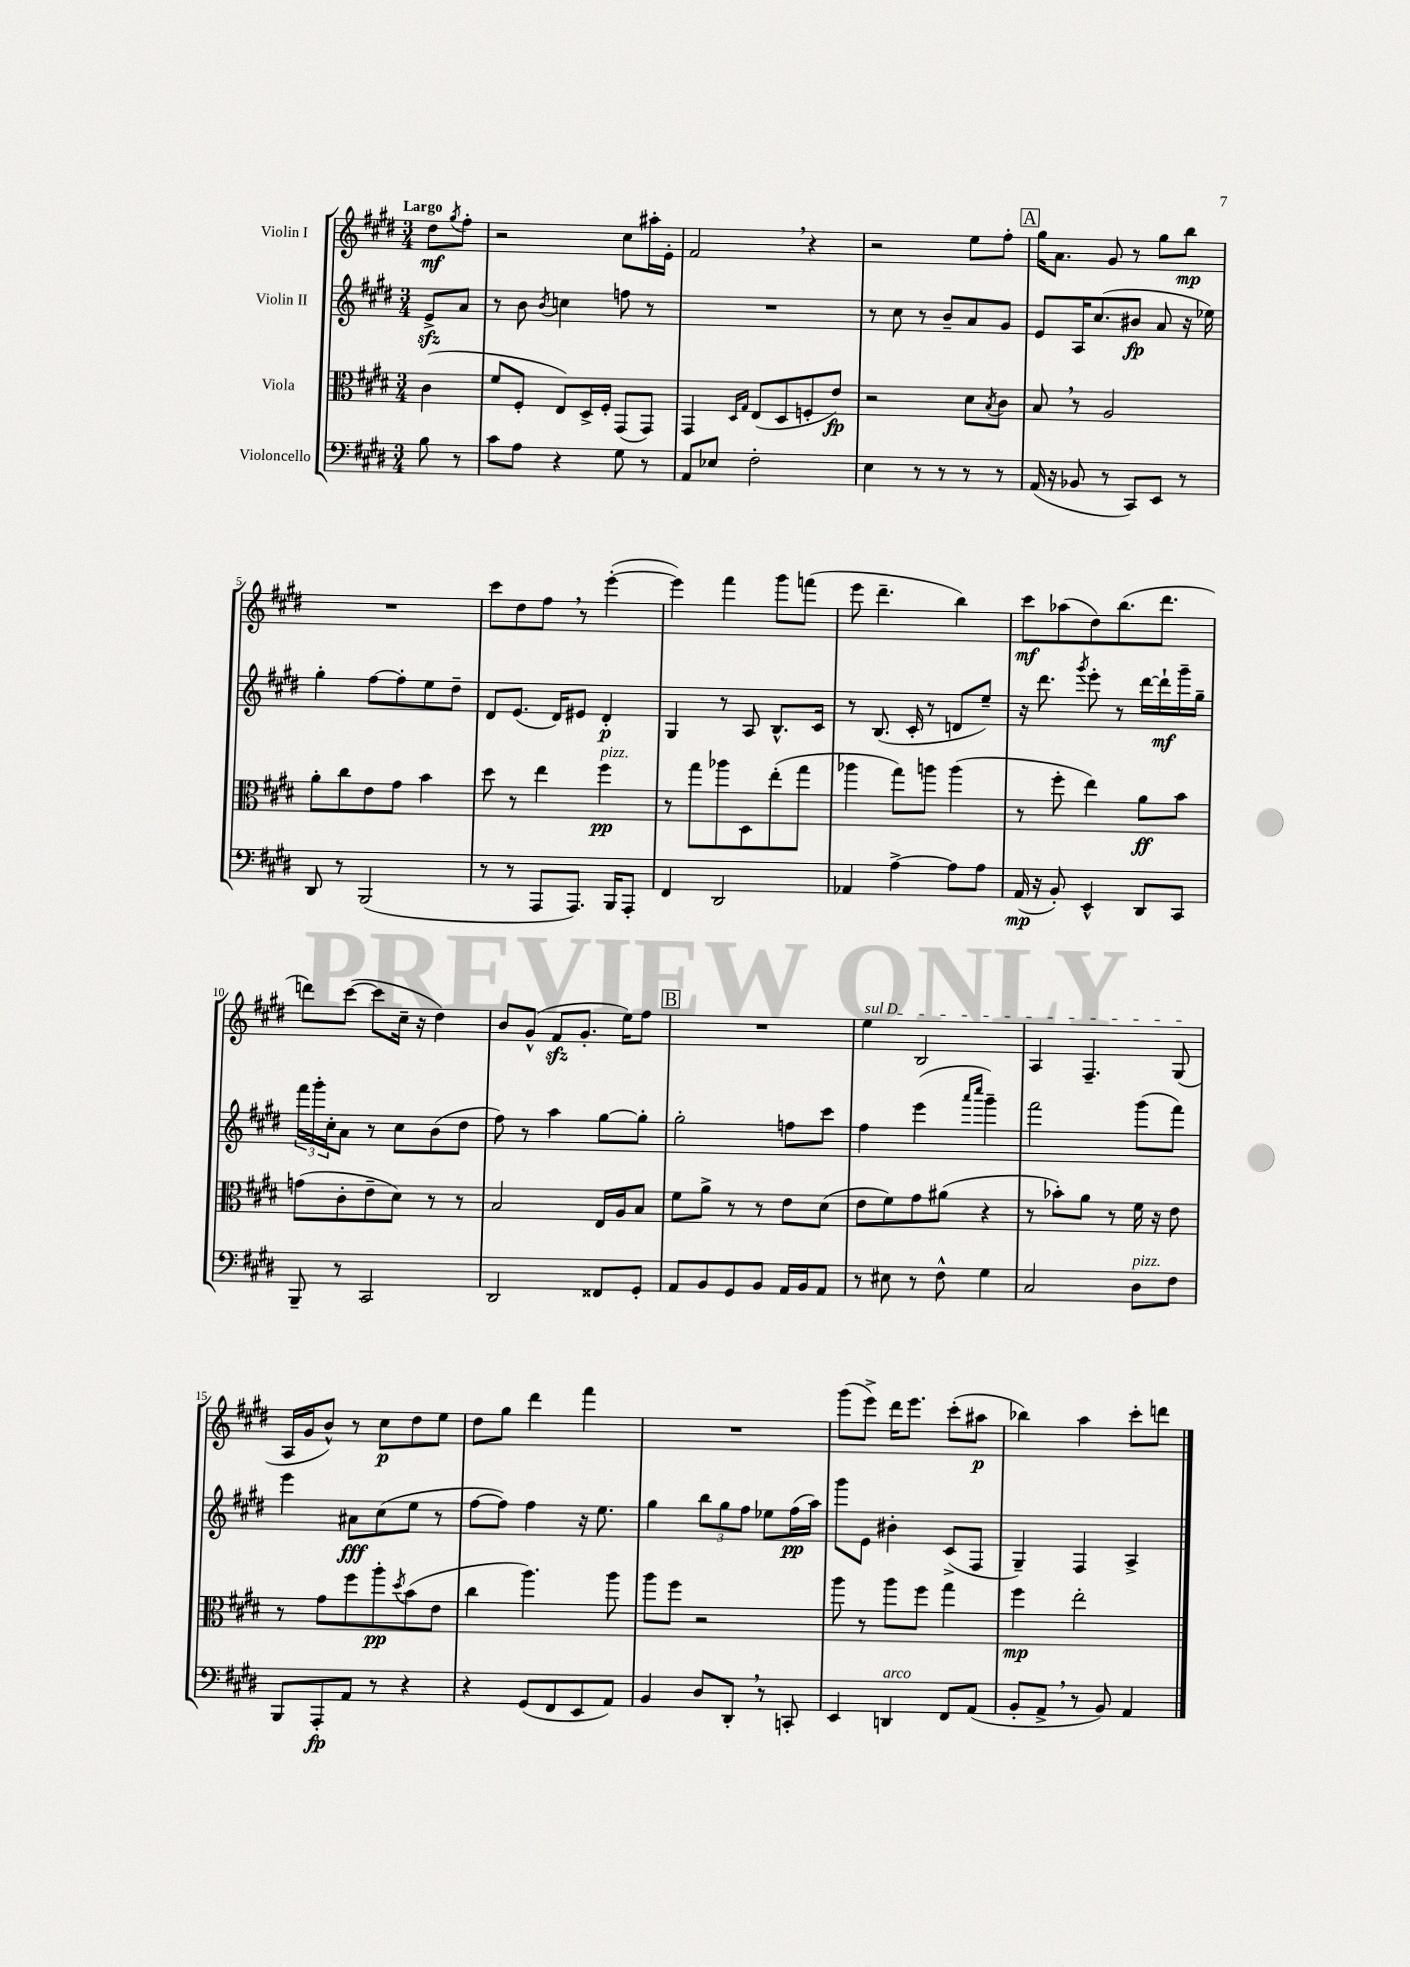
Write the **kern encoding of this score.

**kern	**dynam	**kern	**dynam	**kern	**dynam	**kern	**dynam
*part4	*part4	*part3	*part3	*part2	*part2	*part1	*part1
*staff4	*staff4	*staff3	*staff3	*staff2	*staff2	*staff1	*staff1
*I"Violoncello	*	*I"Viola	*	*I"Violin II	*	*I"Violin I	*
*clefF4	*	*clefC3	*	*clefG2	*	*clefG2	*
*k[f#c#g#d#]	*	*k[f#c#g#d#]	*	*k[f#c#g#d#]	*	*k[f#c#g#d#]	*
*M3/4	*	*M3/4	*	*M3/4	*	*M3/4	*
=	=	=	=	=	=	=	=
!	!	!	!	!	!	!LO:TX:a:B:t=Largo	!
8B\	.	(4c#\	.	8ezz^/L	.	8dd#\L	mf
.	.	.	.	.	.	8qgg#/	.
8r	.	.	.	8a/J	.	8ff#'\J	.
=1	=1	=1	=1	=1	=1	=1	=1
8c#\L	.	8f#/L	.	8r	.	2r	.
8A\J	.	8F#'/J	.	8b\	.	.	.
.	.	.	.	8qb/	.	.	.
4r	.	8E/L)	.	4ccn\	.	.	.
.	.	16D#^/L	.	.	.	.	.
.	.	16F#'/JJ	.	.	.	.	.
8G#\	.	(8GG#/L	.	8ffn\	.	8cc#\L	.
8r	.	8GG#/J)	.	8r	.	16aa#X'\L	.
.	.	.	.	.	.	16e'\JJ	.
=2	=2	=2	=2	=2	=2	=2	=2
8AA/L	.	4GG#/	.	2.r	.	2f#,/	.
8E-X/J	.	.	.	.	.	.	.
.	.	16qqD#/LL	.	.	.	.	.
.	.	16qqG#/JJ	.	.	.	.	.
2F#'\	.	(8E/L	.	.	.	.	.
.	.	8D#/	.	.	.	.	.
.	.	8Fn'/	.	.	.	4r	.
.	.	8e/J)	fp	.	.	.	.
=3	=3	=3	=3	=3	=3	=3	=3
4E\	.	2r	.	8r	.	2r	.
.	.	.	.	8cc#\	.	.	.
8r	.	.	.	8r	.	.	.
8r	.	.	.	8b~/L	.	.	.
8r	.	8d#\L	.	8a/	.	8ee\L	.
.	.	8qB/	.	.	.	.	.
8r	.	8c#\J	.	8g#/J	.	8ff#'\J	.
!!LO:REH:place=s1:t=A
=4	=4	=4	=4	=4	=4	=4	=4
(16AA/	.	8B,/	.	8e/L	.	16gg#\KL	.
16r	.	.	.	.	.	8.a\J	.
8BB-X/	.	8r	.	16A/K	.	.	.
.	.	.	.	(8.cc#/	.	.	.
8r	.	2A/	.	.	.	8g#/	.
8CC#/L)	.	.	.	8b#X/J	fp	8r	.
8EE/J	.	.	.	8a/	.	8gg#\L	.
8r	.	.	.	16r	.	8bb\J	mp
.	.	.	.	16ee-X\)	.	.	.
!!LO:LB:g=z
=5	=5	=5	=5	=5	=5	=5	=5
8DD#/	.	8a'\L	.	4gg#'\	.	2.r	.
8r	.	8cc#\	.	.	.	.	.
(2BBB/	.	8e\	.	[8ff#\L	.	.	.
.	.	8g#\J	.	8ff#'\]	.	.	.
.	.	4b\	.	8ee\	.	.	.
.	.	.	.	8dd#~\J	.	.	.
=6	=6	=6	=6	=6	=6	=6	=6
8r	.	8dd#\	.	8d#/L	.	8ccc#\L	.
8r	.	8r	.	(8.e/J	.	8dd#\	.
8AAA/L	.	4ee\	.	.	.	8ff#,\J	.
.	.	.	.	16d#/KL)	.	.	.
8.AAA/J)	.	.	.	8e#X/J	.	8r	.
!	!	!LO:TX:a:i:t=pizz.	!	!	!	!	!
.	.	4ff#\	pp	4d#'/	p	([4eee'\	.
16BBB/KL	.	.	.	.	.	.	.
8AAA'/J	.	.	.	.	.	.	.
=7	=7	=7	=7	=7	=7	=7	=7
4FF#/	.	8r	.	4G#/	.	4eee\])	.
.	.	8gg#\L	.	.	.	.	.
2DD#/	.	8aa-X\	.	8r	.	4fff#\	.
.	.	8D#\	.	8A/	.	.	.
.	.	(8ee'\	.	8.B^^/L	.	8ggg#\L	.
.	.	8gg#\J	.	.	.	(8fffn\J	.
.	.	.	.	16c#/Jk	.	.	.
=8	=8	=8	=8	=8	=8	=8	=8
4AA-X/	.	4aa-X\	.	8r	.	8eee\	.
.	.	.	.	(8.B/	.	4.ddd#~\	.
[4A^\	.	8gg#\L)	.	.	.	.	.
.	.	.	.	16c#'/	.	.	.
.	.	8aan\J	.	8r	.	.	.
8A\L]	.	(4aa\	.	8dn/L	.	4bb\)	.
8A\J	.	.	.	8ee~/J)	.	.	.
=9	=9	=9	=9	=9	=9	=9	=9
(16AA/	mp	8r	.	16r	.	8ccc#\L	mf
16r	.	.	.	8.ddd#\	.	.	.
8BB'/)	.	8ff#'\	.	.	.	(8aa-X\	.
.	.	.	.	8qggg#/	.	.	.
4EE^^/	.	4ee\)	.	8eee'\	.	8dd#\)	.
.	.	.	.	8r	.	(8.bb\	.
8DD#/L	.	8a\L	ff	[16ddd#\LL	.	.	.
.	.	.	.	16ddd#`\]	mf	8.ddd#\J	.
8CC#/J	.	8b\J	.	16ggg#~\	.	.	.
.	.	.	.	16gg#~\JJ	.	.	.
!!LO:LB:g=z
=10	=10	=10	=10	=10	=10	=10	=10
8BBB~/	.	(8gn\L	.	24fff#\LL	.	8dddn\L)	.
.	.	.	.	24ggg#'\	.	.	.
.	.	.	.	24cc#'\J	.	.	.
8r	.	8c#'\	.	8a\J	.	([8ccc#\J	.
2CC#/	.	8e~\	.	8r	.	8ccc#\L]	.
.	.	8d#\J)	.	8cc#\L	.	16cc#~\Jk	.
.	.	.	.	.	.	16r	.
.	.	8r	.	(8b\	.	4dd#\)	.
.	.	8r	.	8dd#\J	.	.	.
=11	=11	=11	=11	=11	=11	=11	=11
2DD#/	.	2B/	.	8ff#\)	.	8b/L	.
.	.	.	.	8r	.	(8g#^^/J	.
.	.	.	.	4aa\	.	8f#zz/L	.
.	.	.	.	.	.	8.g#'/J	.
8FF##X/L	.	16E/LL	.	[8gg#\L	.	.	.
.	.	16A/J	.	.	.	16ee\KL)	.
8GG#'/J	.	8B/J	.	8gg#'\J]	.	8ff#\J	.
!!LO:REH:place=s1:t=B
=12	=12	=12	=12	=12	=12	=12	=12
8AA/L	.	8f#\L	.	2gg#'\	.	2.r	.
8BB/	.	8a^\J	.	.	.	.	.
8GG#/	.	8r	.	.	.	.	.
8BB/J	.	8r	.	.	.	.	.
16AA/LL	.	8e\L	.	8ffn\L	.	.	.
16BB/J	.	.	.	.	.	.	.
8AA/J	.	(8d#\J	.	8ccc#\J	.	.	.
=13	=13	=13	=13	=13	=13	=13	=13
!	!	!	!	!	!	!LO:TX:a:i:t=sul D	!
8r	.	8e\L	.	4ff#\	.	4ee\	.
8E#X\	.	8f#\)	.	.	.	.	.
8r	.	8g#\	.	(4eee\	.	2B/	.
8F#^^\	.	(8a#X\J	.	.	.	.	.
.	.	.	.	16qqaaa/LL	.	.	.
.	.	.	.	16qqcccc#/JJ	.	.	.
4G#\	.	4r	.	4ggg#~\)	.	.	.
=14	=14	=14	=14	=14	=14	=14	=14
2C#/	.	8r	.	2fff#\	.	4A/	.
.	.	8b-X'\L)	.	.	.	.	.
.	.	8a\J	.	.	.	4.F#~/	.
.	.	8r	.	.	.	.	.
!LO:TX:a:i:t=pizz.	!	!	!	!	!	!	!
8D#\L	.	16f#\	.	(8ggg#\L	.	.	.
.	.	16r	.	.	.	.	.
8F#\J	.	8e\	.	8fff#\J)	.	(8G#/	.
!!LO:LB:g=z
=15	=15	=15	=15	=15	=15	=15	=15
8BBB/L	.	8r	.	4eee\	.	16A/LL	.
.	.	.	.	.	.	16g#/J	.
8AAA'/	fp	8g#\L	.	.	.	8b^^/J)	.
8AA/J	.	8ff#\	.	8a#X\L	fff	8r	.
8r	.	8aa'\	pp	(8cc#\	.	8cc#\L	p
.	.	8qdd#/	.	.	.	.	.
4r	.	(8b\	.	8ee\J	.	8dd#\	.
.	.	8e\J	.	8r	.	8ee\J	.
=16	=16	=16	=16	=16	=16	=16	=16
4r	.	4cc#\	.	[8ff#\L	.	8dd#\L	.
.	.	.	.	8ff#\J])	.	8gg#\J	.
(8GG#/L	.	4.aa\)	.	4ff#\	.	4ddd#\	.
8FF#/	.	.	.	.	.	.	.
8EE/	.	.	.	16r	.	4fff#\	.
.	.	.	.	8.ee\	.	.	.
8AA/J)	.	8aa\	.	.	.	.	.
=17	=17	=17	=17	=17	=17	=17	=17
4BB/	.	8aa\L	.	4gg#\	.	2.r	.
.	.	8ff#\J	.	.	.	.	.
8D#/L	.	2r	.	12bb\L	.	.	.
.	.	.	.	12gg#\	.	.	.
8DD#',/J	.	.	.	.	.	.	.
.	.	.	.	12ff#\J	.	.	.
8r	.	.	.	8ee-X\L	.	.	.
8CCn'/	.	.	.	(16ff#\L	pp	.	.
.	.	.	.	16aa\JJ)	.	.	.
=18	=18	=18	=18	=18	=18	=18	=18
4EE/	.	8aa\	.	8ggg#\L	.	(8ggg#\L	.
.	.	8r	.	8e\J	.	8eee^\J)	.
!LO:TX:a:i:t=arco	!	!	!	!	!	!	!
4DDn/	.	8aa\L	.	4b#X'\	.	16ddd#\KL	.
.	.	.	.	.	.	8.eee\J	.
.	.	8ff#\J	.	.	.	.	.
8FF#/L	.	4gg#\	.	(8c#^/L	.	(8ccc#'\L	.
(8AA/J	.	.	.	8F#/J	.	8aa#X\J	p
=19	=19	=19	=19	=19	=19	=19	=19
8BB'/L	.	4ff#\	mp	4G#~/)	.	4bb-X\)	.
8AA^,/J	.	.	.	.	.	.	.
8r	.	2ee'\	.	4F#/	.	4aa\	.
8BB/)	.	.	.	.	.	.	.
4AA/	.	.	.	4A^/	.	8ccc#'\L	.
.	.	.	.	.	.	8dddn\J	.
==	==	==	==	==	==	==	==
*-	*-	*-	*-	*-	*-	*-	*-
